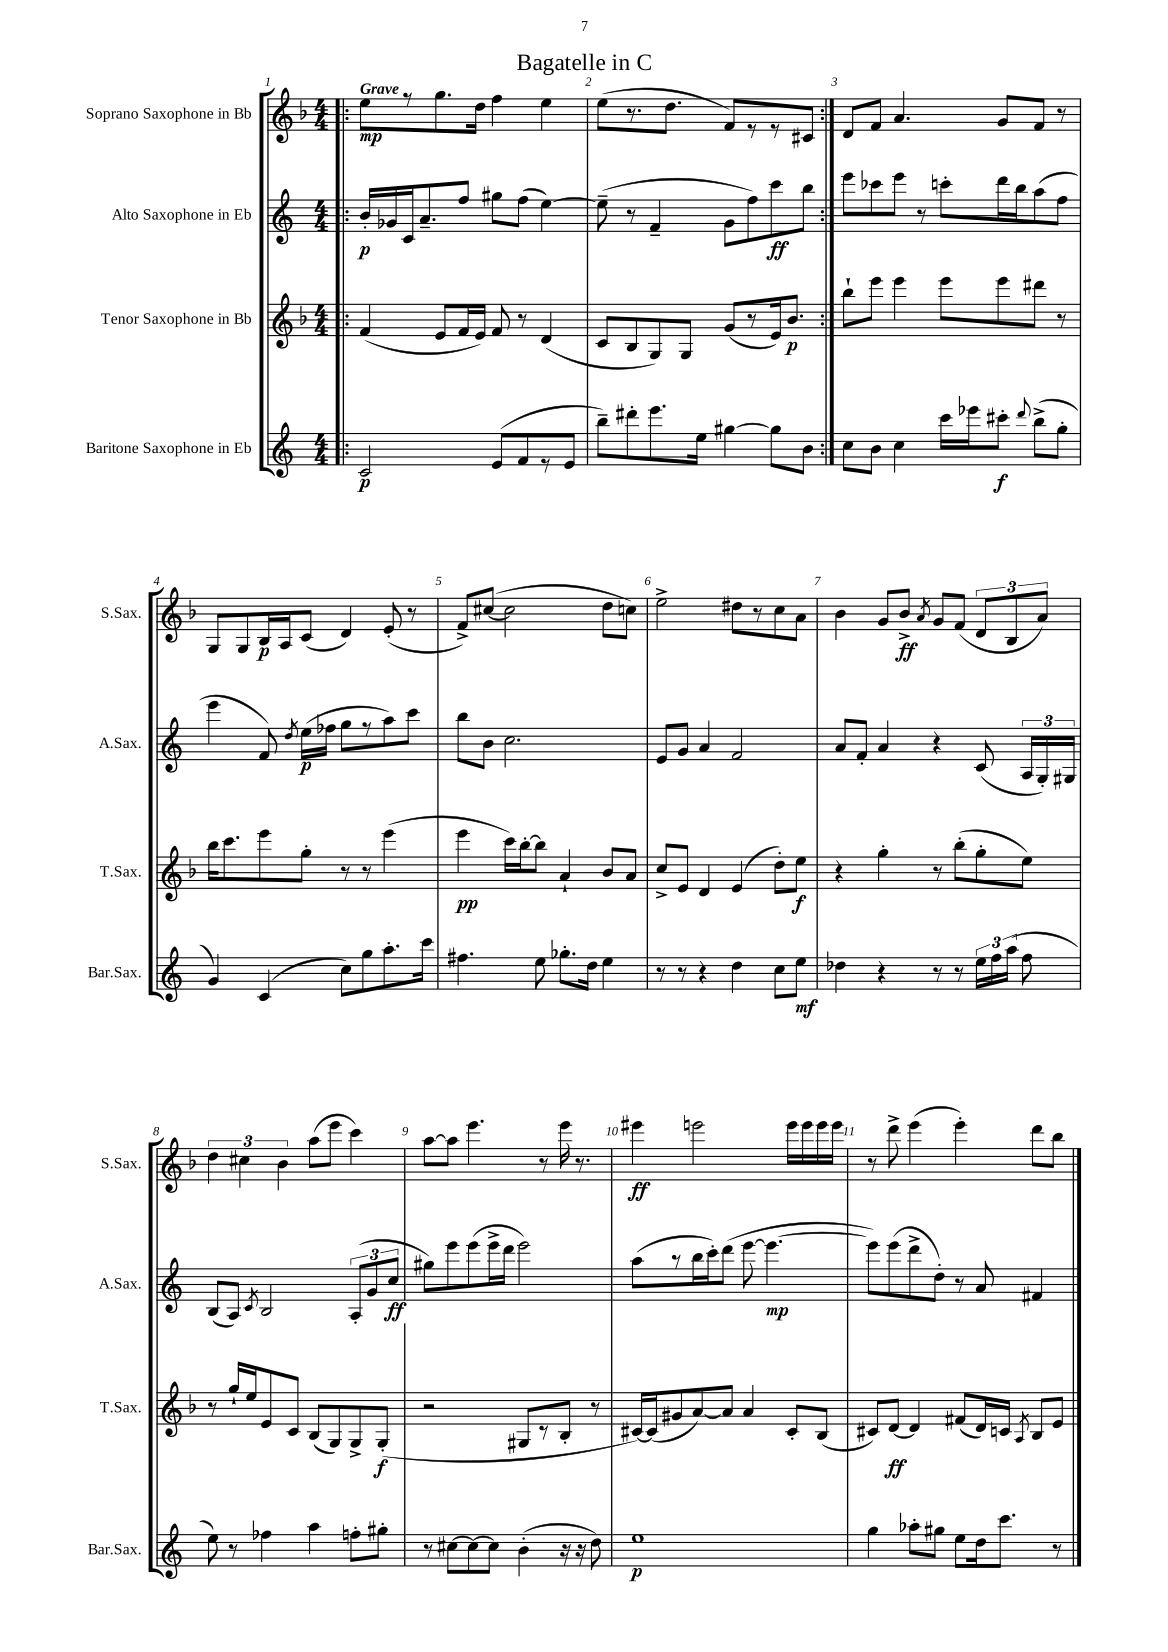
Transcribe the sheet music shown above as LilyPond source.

\header { title = "Bagatelle in C" }
<<
\new StaffGroup <<
\new Staff = "s0" \with { instrumentName = "Soprano Saxophone in Bb" shortInstrumentName = "S.Sax." } {
    \clef treble \key f \major \numericTimeSignature \time 4/4 \tempo "Grave"
    \autoBeamOff \repeat volta 2 { \bar ".|:" e''8[\mp r8 g''8. d''16] f''4 e''4 |
    e''8[( r8. d''8.] f'8[) r8 r8 cis'8] | }
    d'8[ f'8] a'4. g'8[ f'8] r8 |
    g8[ g8 bes16\p a16 c'8]( d'4) e'8-.( r8 |
    f'8[->) cis''8]~( cis''2 d''8[ c''8]) |
    e''2-> dis''8[ r8 c''8 a'8] |
    bes'4 g'8[ bes'8]->\ff \acciaccatura { a'8 } g'8[ f'8]( \tuplet 3/2 { d'8[ bes8 a'8]) } |
    \tuplet 3/2 { d''4 cis''4 bes'4 } a''8[( e'''8] c'''4) |
    a''8[~ a''8] e'''4. r8 e'''16 r8. |
    eis'''4\ff e'''2 e'''16[ e'''16 e'''16 e'''16] |
    r8 d'''8-> e'''4( e'''4-.) d'''8[ bes''8] \bar "|." |
}
\new Staff = "s1" \with { instrumentName = "Alto Saxophone in Eb" shortInstrumentName = "A.Sax." } {
    \clef treble \key c \major \numericTimeSignature \time 4/4
    \autoBeamOff \repeat volta 2 { \bar ".|:" b'16[-.\p ges'16 c'16 a'8.-- f''8] gis''8[ f''8]( e''4~) |
    e''8--( r8 f'4-- g'8[ f''8) c'''8\ff b''8] | }
    e'''8[ ces'''8 e'''8] r8 c'''8[-. d'''16 b''16 a''8( f''8] |
    e'''4 f'8) \acciaccatura { d''8 } e''16[\p( fes''16] g''8[ r8 a''8) c'''8] |
    b''8[ b'8] c''2. |
    e'8[ g'8] a'4 f'2 |
    a'8[ f'8]-. a'4 r4 c'8( \tuplet 3/2 { a16[ g16-.) gis16] } |
    b8[( a8]) \acciaccatura { c'8 } b2 \tuplet 3/2 { a8[-.( g'8 c''8]\ff } |
    gis''8[) e'''8 e'''8( e'''16-> d'''16] e'''2) |
    a''8[( r8 b''16 c'''16-.) d'''8]( e'''8~ e'''4.~\mp |
    e'''8[) e'''8( d'''8-> d''8]-.) r8 a'8 fis'4 \bar "|." |
}
\new Staff = "s2" \with { instrumentName = "Tenor Saxophone in Bb" shortInstrumentName = "T.Sax." } {
    \clef treble \key f \major \numericTimeSignature \time 4/4
    \autoBeamOff \repeat volta 2 { \bar ".|:" f'4( e'8[ f'16 e'16]) f'8 r8 d'4( |
    c'8[ bes8 g8) g8] g'8[( r8 e'16) bes'8.]\p | }
    bes''8[-! e'''8] e'''4 e'''8[ e'''8 dis'''8] r8 |
    bes''16[ c'''8. e'''8 g''8]-. r8 r8 e'''4( |
    e'''4\pp c'''16[) bes''16~-. bes''8] a'4-! bes'8[ a'8] |
    c''8[-> e'8] d'4 e'4( d''8[-.) e''8]\f |
    r4 g''4-. r8 bes''8[-.( g''8-. e''8]) |
    r8 g''16[-! e''16 e'8 c'8] bes8[( g8) g8-> g8]-.\f( |
    r2 gis8[ r8 bes8]-. r8 |
    cis'16[~) cis'16( gis'8 a'8~) a'8] a'4 cis'8[-. bes8]( |
    cis'8[) d'8]~\ff d'4 fis'8[( d'16) c'16] \acciaccatura { a8 } bes8[ e'8] \bar "|." |
}
\new Staff = "s3" \with { instrumentName = "Baritone Saxophone in Eb" shortInstrumentName = "Bar.Sax." } {
    \clef treble \key c \major \numericTimeSignature \time 4/4
    \autoBeamOff \repeat volta 2 { \bar ".|:" c'2\p e'8[( f'8 r8 e'8] |
    b''8[--) dis'''8-. e'''8. e''16] gis''4~ gis''8[ b'8] | }
    c''8[ b'8] c''4 c'''16[ ees'''16 cis'''8]-.\f \appoggiatura { d'''8 } b''8[->( g''8]-. |
    g'4) c'4( c''8[) g''8 a''8.-. c'''16] |
    fis''4. e''8 ges''8.[-. d''16] e''4 |
    r8 r8 r4 d''4 c''8[ e''8]\mf |
    des''4 r4 r8 r8 \tuplet 3/2 { e''16[ f''16 a''16]( } f''8 |
    e''8) r8 fes''4 a''4 f''8[-. gis''8]-. |
    r8 cis''8[~ cis''8~ cis''8] b'4-.( r16 r16 d''8) |
    e''1\p |
    g''4 aes''8[-. gis''8] e''8[ d''16 c'''8.] r8 \bar "|." |
}
>>
>>
\layout { \context { \Score \override BarNumber.break-visibility = ##(#f #t #t) barNumberVisibility = #all-bar-numbers-visible } }
